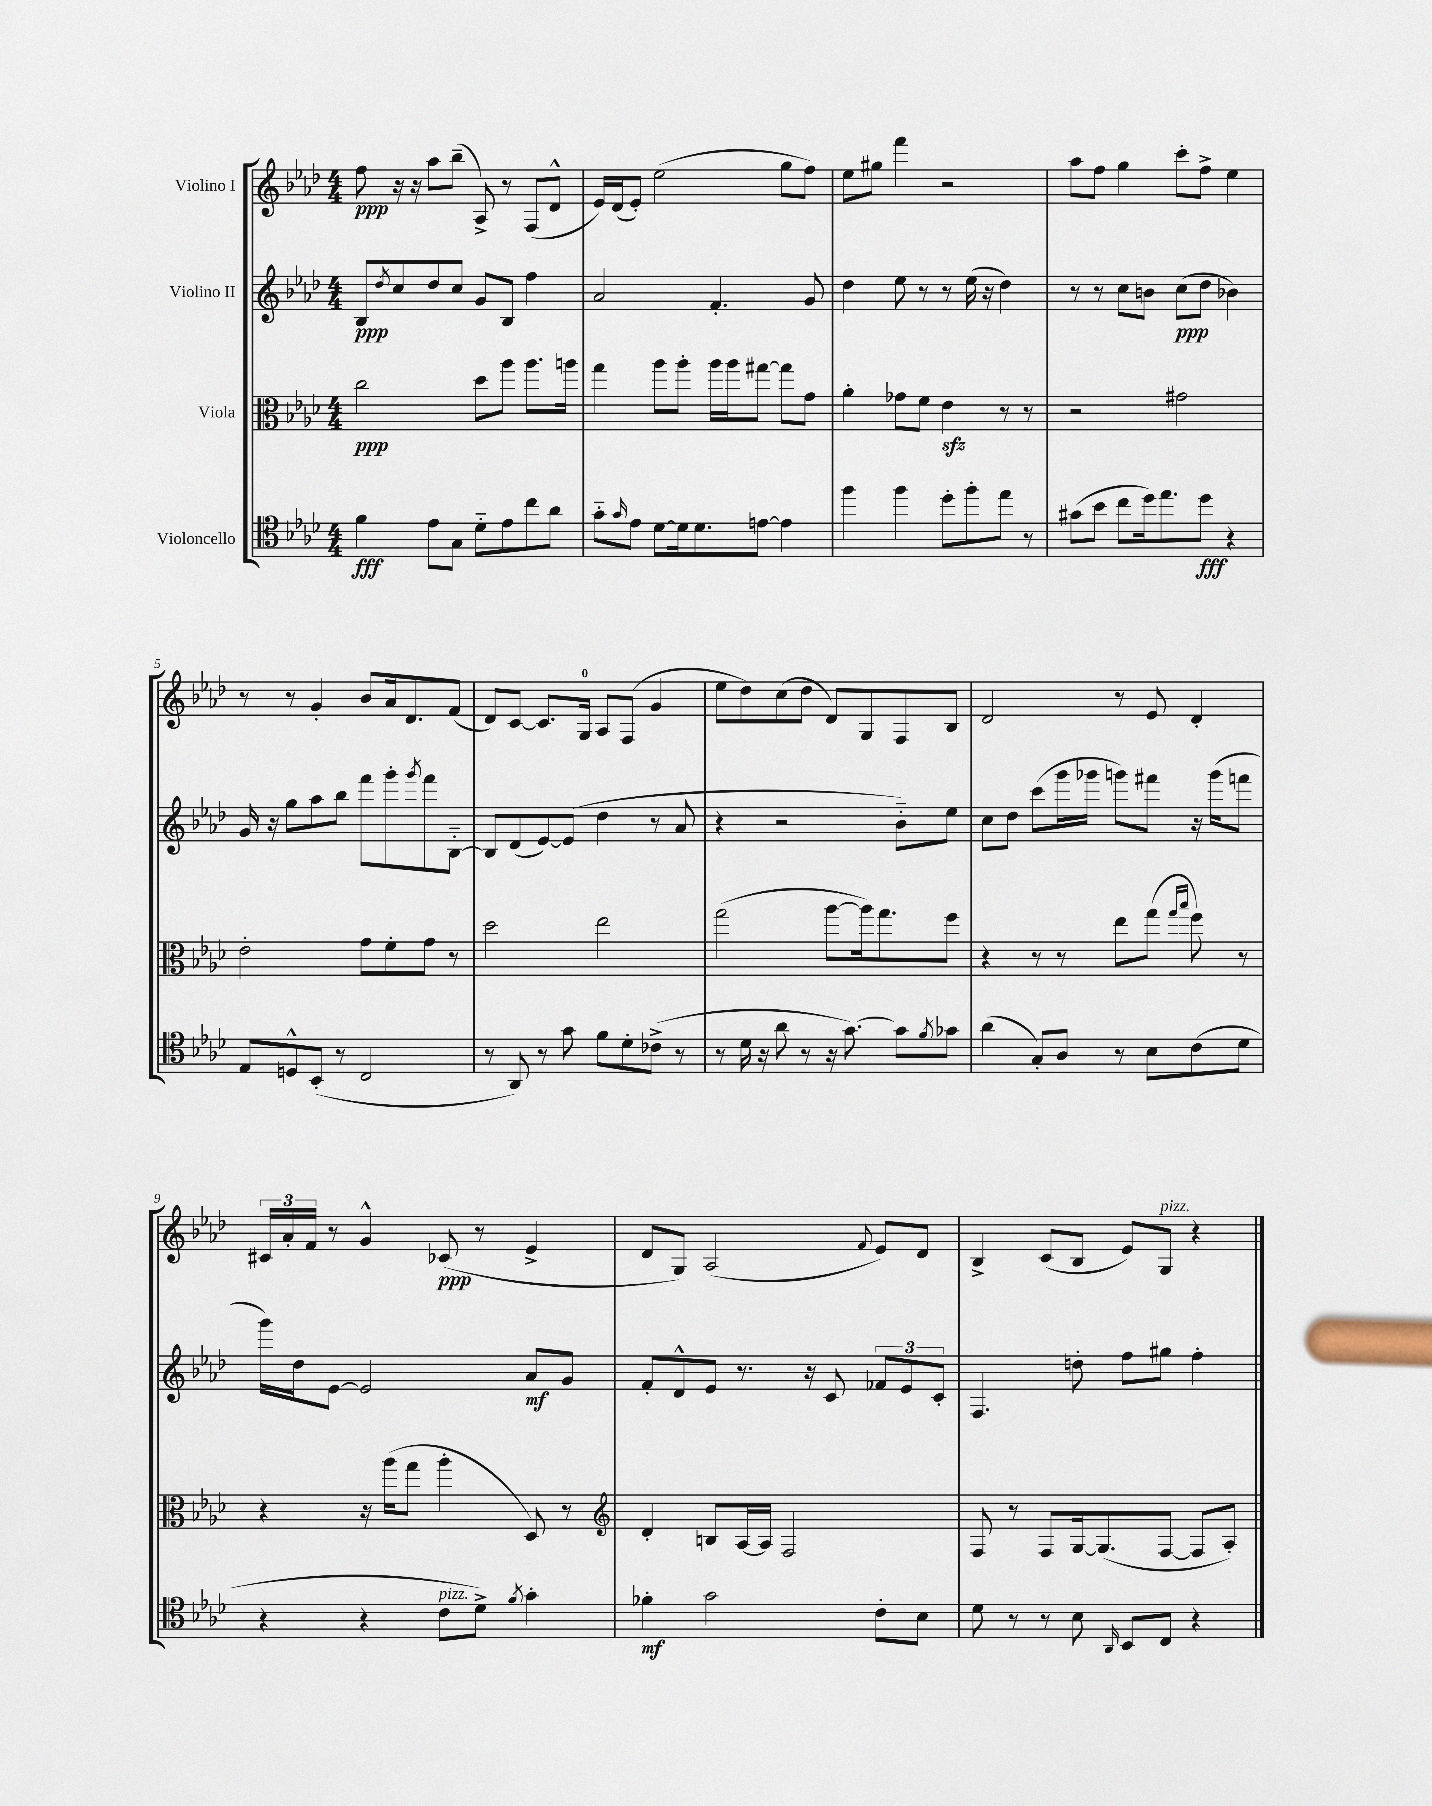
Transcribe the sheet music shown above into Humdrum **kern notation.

**kern	**kern	**kern	**kern
*staff4	*staff3	*staff2	*staff1
*clefC4	*clefC3	*clefG2	*clefG2
*k[b-e-a-d-]	*k[b-e-a-d-]	*k[b-e-a-d-]	*k[b-e-a-d-]
*M4/4	*M4/4	*M4/4	*M4/4
4f	2cc	8B-	8ff
.	.	8qdd-	.
.	.	8cc	16r
.	.	.	16r
8e-	.	8dd-	8aa-
8G	.	8cc	(8bb-~
8d-'~	8dd-	8g	8A-^)
8e-	8aa-	8B-	8r
8cc	8.aa-	4ff	(8F
8a-	.	.	8d-^^
.	16aa	.	.
=	=	=	=
8g'~	4gg	2a-	16e-)
.	.	.	(16d-
16qqg	.	.	.
8e-	.	.	8e-')
[8d-	8aa-	.	(2ee-
16d-]	8aa-'	.	.
8.d-	.	.	.
.	16aa-	4.f'	.
.	16aa-	.	.
[8e	[8gg#	.	.
4e]	8gg#]	.	8gg
.	8g	8g	8ff)
=	=	=	=
4ff	4a-'	4dd-	8ee-
.	.	.	8gg#
4ff	8g-	8ee-	4fff
.	8f	8r	.
8dd-'	4e-	8r	2r
8ff'	.	(16ee-	.
.	.	16r	.
8ee-	8r	4dd-)	.
8r	8r	.	.
=	=	=	=
(8g#	2r	8r	8aa-
8b-	.	8r	8ff
8cc	.	8cc	4gg
16dd-)	.	8b	.
8.ee-	.	.	.
.	2g#	(8cc	8ccc'
8dd-	.	8dd-	8ff^
4r	.	4b-)	4ee-
=	=	=	=
8E-	2e-'	16g	8r
.	.	16r	.
8D^^	.	8gg	8r
(8BB-'	.	8aa-	4g'
8r	.	8bb-	.
2C	8g	8fff	8b-
.	8f'	8ggg'	16a-
.	.	.	8.d-
.	.	8qggg	.
.	8g	8fff	.
.	8r	[8B-'~	(8f
=	=	=	=
8r	2dd-	8B-]	8d-)
8AA-)	.	(8d-	[8c
8r	.	[8e-)	8.c]
8g	.	(8e-]	.
.	.	.	16G
8f	2ee-	4dd-	8A-
8d-'	.	.	(8F
(8c-^	.	8r	4g
8r	.	8a-	.
=	=	=	=
8r	(2gg	4r	8ee-
16d-	.	.	8dd-)
16r	.	.	.
8a-	.	2r	(8cc
8r	.	.	8dd-
16r	[8aa-	.	8d-)
[8.g)	.	.	.
.	16aa-])	.	8G
.	8.gg	.	.
8g]	.	8b-'~)	8F
8qf	.	.	.
8g-	8ff	8ee-	8B-
=	=	=	=
(4a-	4r	8cc	2d-
.	.	8dd-	.
8G')	8r	(8ccc	.
8A-	8r	16ggg	.
.	.	16ggg-	.
8r	8ee-	8ggg)	8r
8B-	(8gg	8fff#	8e-
.	16qqgg	.	.
.	16qqbb-	.	.
(8c	8ff)	16r	4d-'
.	.	(16ggg	.
8d-	8r	8fff	.
=	=	=	=
4r	4r	16ggg)	24c#
.	.	.	24a-'
.	.	16dd-	.
.	.	.	24f
.	.	[8e-	8r
4r	16r	2e-]	4g^^
.	(16aa-	.	.
.	8gg	.	.
8c	4aa-'	.	(8c-
8d-^)	.	.	8r
8qf	.	.	.
4g'	8D-)	8a-	4e-^
.	8r	8g	.
=	=	=	=
*	*clefG2	*	*
4f-'	4d-'	8f'	8d-
.	.	8d-^^	8G)
2g	8B	8e-	(2A-
.	[16A-	8.r	.
.	16A-]	.	.
.	2F	.	.
.	.	16r	.
.	.	8c	.
.	.	.	8qqf
8c'	.	12f-	8e-)
.	.	12e-	.
8B-	.	.	8d-
.	.	12c'	.
=	=	=	=
8d-	8F	4.F	4B-^
8r	8r	.	.
8r	8F	.	(8c
8B-	[16G	8dd'	8B-
.	(8.G]	.	.
16qqAA-	.	.	.
8BB-	.	8ff	8e-)
8C	[8F	8gg#	8G
4r	8F]	4ff'	4r
.	8A-')	.	.
==	==	==	==
*-	*-	*-	*-
